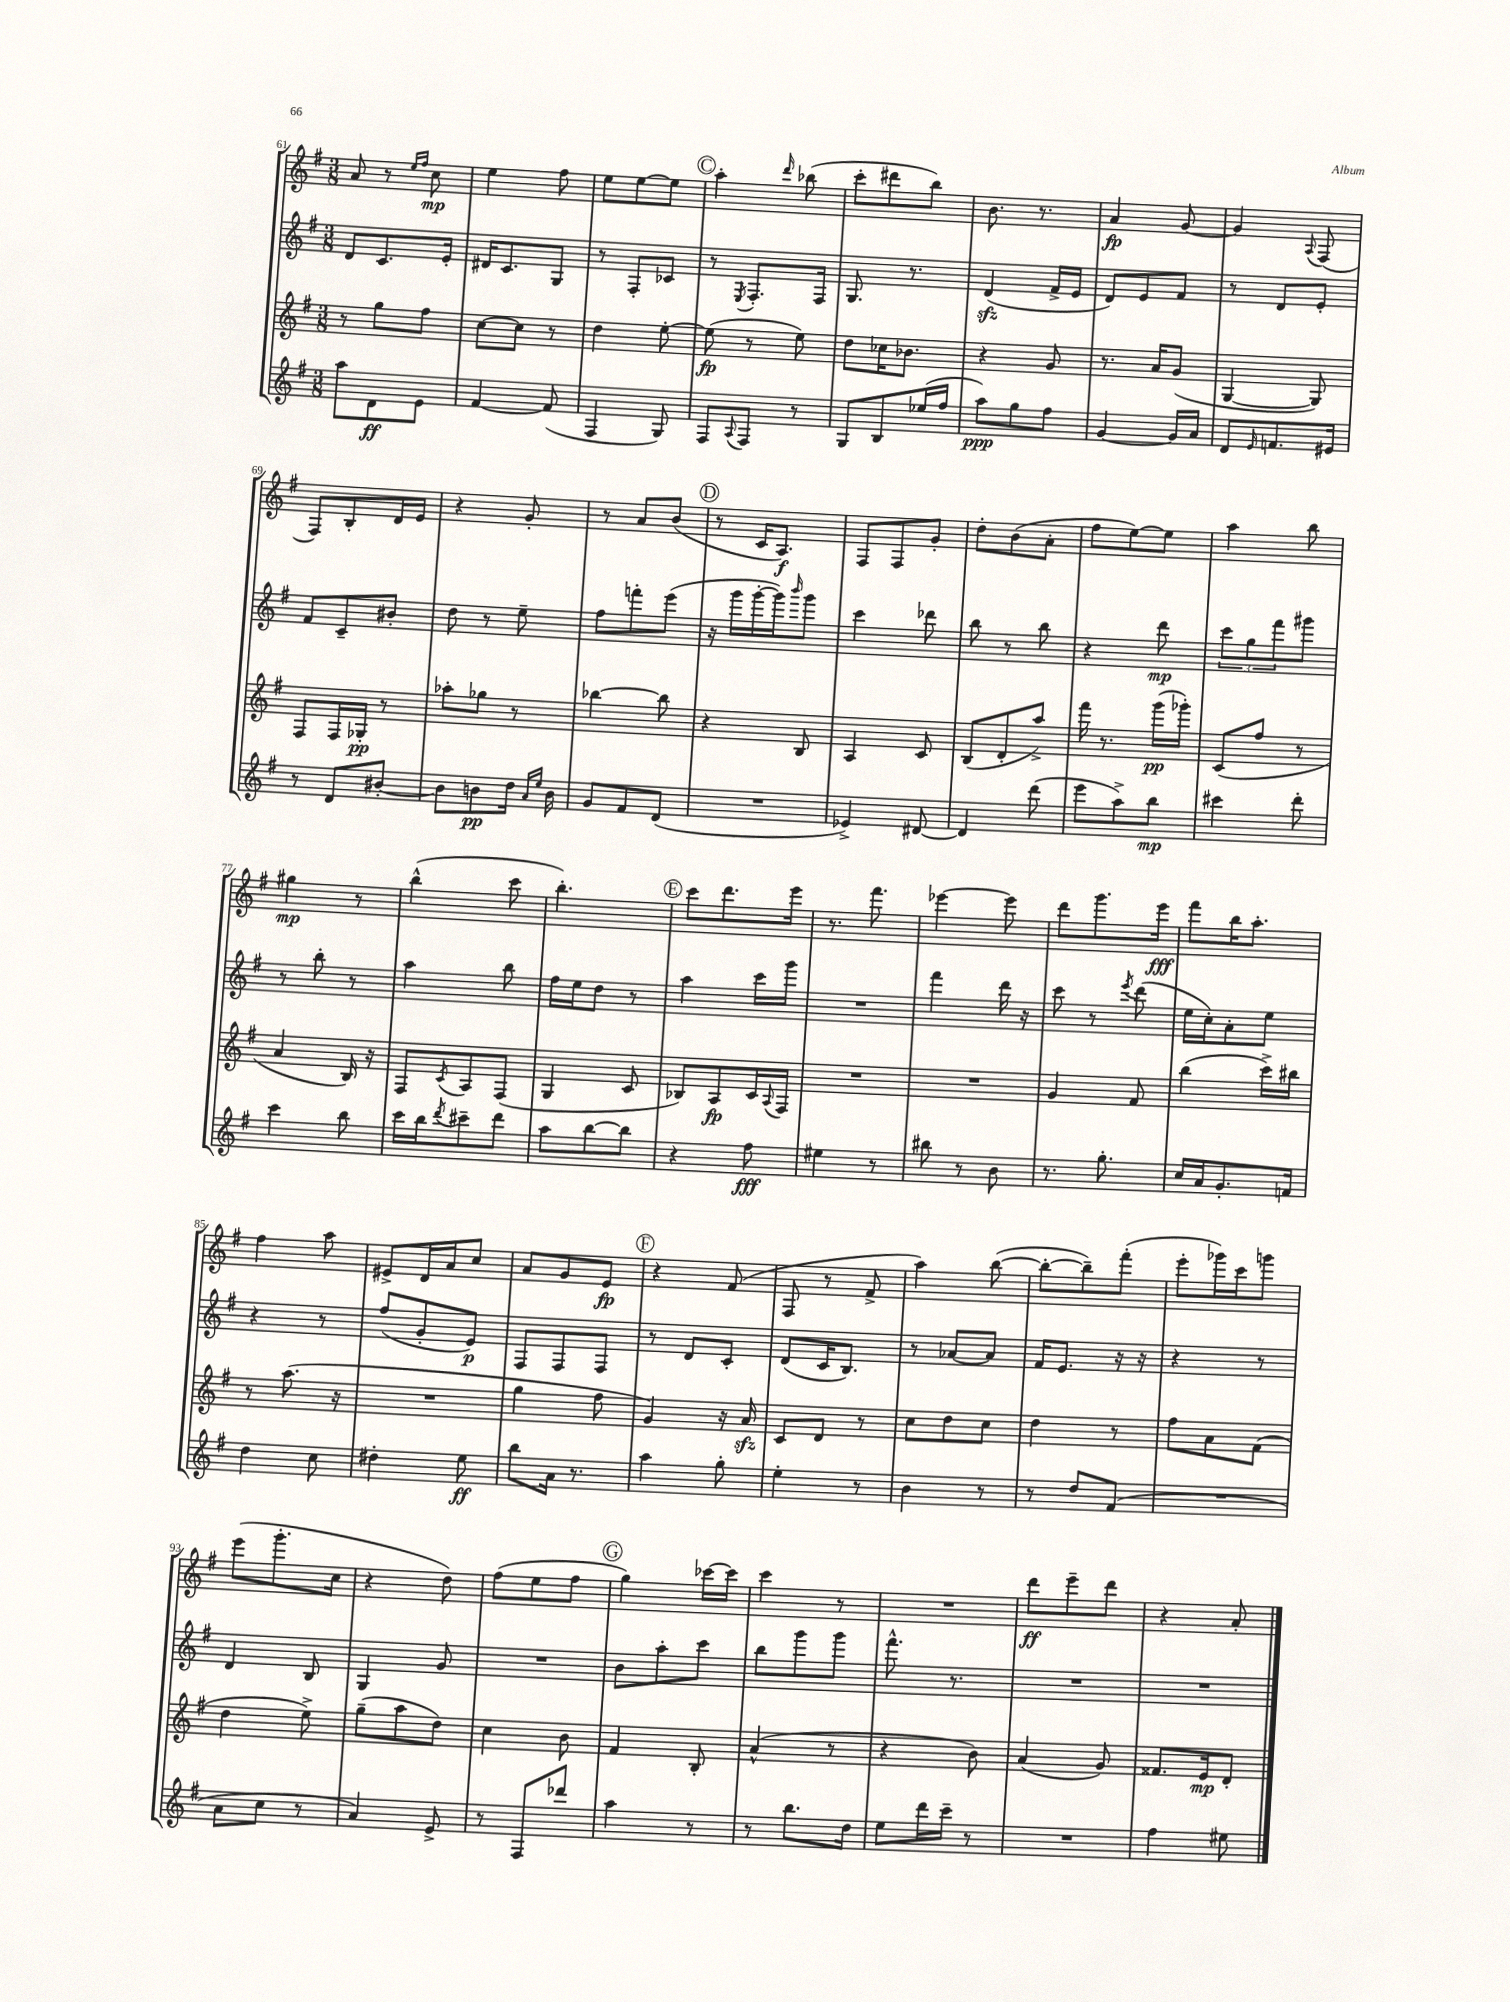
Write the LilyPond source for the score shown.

<<
\new StaffGroup <<
\new Staff = "s0" {
    \clef treble \key g \major \numericTimeSignature \time 3/8
    a'8 r8 \grace { e''16 fis''16 } c''8\mp |
    e''4 fis''8 |
    e''8 e''8~ e''8 |
    \mark \markup { \circle "C" } a''4-. \grace { d'''16 } bes''8( |
    c'''8-. dis'''8 b''8) |
    b'8. r8. |
    a'4\fp g'8~ |
    g'4 \appoggiatura { a8 } fis8( |
    fis8) b8-. d'16 e'16 |
    r4 g'8-. |
    r8 a'8 b'8( |
    \mark \markup { \circle "D" } r8 c'16 a8.\f) |
    fis8 fis8 g'8-. |
    d''8-. b'8( a'8-. |
    fis''8 e''8~) e''8 |
    a''4 b''8 |
    gis''4\mp r8 |
    b''4-^( c'''8 |
    b''4.-.) |
    \mark \markup { \circle "E" } c'''8 d'''8. e'''16 |
    r8. fis'''8. |
    ees'''4~ ees'''8 |
    d'''8 g'''8. e'''16\fff |
    fis'''8 b''16 a''8.-. |
    fis''4 a''8 |
    eis'8-> d'16 a'16 c''8 |
    a'8 g'8 e'8\fp |
    \mark \markup { \circle "F" } r4 fis'8( |
    fis8 r8 fis'8-> |
    a''4) b''8~( |
    b''8~-. b''8--) fis'''8-.( |
    e'''8-. ges'''16) c'''16 g'''8 |
    e'''8( g'''8.-. c''16 |
    r4 d''8) |
    fis''8( e''8 fis''8 |
    \mark \markup { \circle "G" } g''4) ces'''16~ ces'''16 |
    c'''4 r8 |
    R4. |
    d'''8\ff e'''8-- d'''8 |
    r4 a'8-. \bar "|." |
}
\new Staff = "s1" {
    \clef treble \key g \major \numericTimeSignature \time 3/8
    d'8 c'8. e'16-. |
    dis'16 c'8. g8 |
    r8 fis8-. ces'8 |
    \mark \markup { \circle "C" } r8 \acciaccatura { e8 } fis8.-. fis16 |
    g8. r8. |
    d'4\sfz( fis'16-> e'16 |
    d'8) e'8 fis'8 |
    r8 d'8 e'8-. |
    fis'8 c'8-- bis'8-. |
    d''8 r8 e''8-- |
    fis''8 f'''8-. e'''8( |
    \mark \markup { \circle "D" } r16 g'''16 g'''16~-. g'''16) \grace { b'''16 } g'''8 |
    c'''4 des'''8 |
    b''8 r8 b''8 |
    r4 d'''8\mp |
    \tuplet 3/2 { c'''8 g''8 fis'''8 } gis'''8 |
    r8 b''8-. r8 |
    a''4 b''8 |
    fis''16 e''16 d''8 r8 |
    \mark \markup { \circle "E" } a''4 c'''16 g'''16 |
    R4. |
    fis'''4 d'''16 r16 |
    c'''8 r8 \acciaccatura { e'''8 } d'''8( |
    e''16 c''16-.) a'8-. e''8 |
    r4 r8 |
    fis''8( g'8-. e'8\p) |
    fis8 fis8 fis8 |
    \mark \markup { \circle "F" } r8 d'8 c'8-. |
    d'8( c'16 b8.) |
    r8 aes'8~ aes'8 |
    fis'16 e'8. r16 r16 |
    r4 r8 |
    d'4 b8 |
    g4 g'8 |
    R4. |
    \mark \markup { \circle "G" } b'8 a''8-. c'''8 |
    b''8 g'''8 g'''8 |
    fis'''8.-^ r8. |
    R4. |
    R4. \bar "|." |
}
\new Staff = "s2" {
    \clef treble \key g \major \numericTimeSignature \time 3/8
    r8 g''8 fis''8 |
    c''8~ c''8 r8 |
    d''4 e''8~-. |
    \mark \markup { \circle "C" } e''8\fp( r8 e''8) |
    d''8 ces''16 bes'8. |
    r4 g'8 |
    r8. a'16 g'8( |
    g4~ g8) |
    fis8 fis16 ges16-.\pp r8 |
    aes''8-. ges''8 r8 |
    bes''4~ bes''8 |
    \mark \markup { \circle "D" } r4 b8 |
    a4 c'8 |
    b8( d'8-. a''8->) |
    fis'''16 r8. g'''16\pp( ges'''16-.) |
    c'8( fis''8 r8 |
    a'4 b16) r16 |
    fis8 \acciaccatura { c'8 } a8 fis8( |
    g4 c'8 |
    \mark \markup { \circle "E" } bes8) a8\fp c'16 \appoggiatura { a8 } fis16 |
    R4. |
    R4. |
    g'4 fis'8 |
    b''4( c'''16->) bis''16 |
    r8 a''8.( r16 |
    R4. |
    g''4 fis''8 |
    \mark \markup { \circle "F" } g'4) r16 a'16\sfz |
    c'8 d'8 r8 |
    c''8 d''8 c''8 |
    d''4 r8 |
    fis''8 a'8 fis'8( |
    d''4 e''8->) |
    g''8--( a''8 d''8) |
    c''4 b'8 |
    \mark \markup { \circle "G" } fis'4 b8-. |
    a'4-^( r8 |
    r4 b'8) |
    a'4( g'8) |
    fisis'8. e'16\mp d'8-. \bar "|." |
}
\new Staff = "s3" {
    \clef treble \key g \major \numericTimeSignature \time 3/8
    a''8 d'8\ff e'8 |
    fis'4~ fis'8( |
    fis4 g8) |
    \mark \markup { \circle "C" } fis8 \appoggiatura { a8 } fis8 r8 |
    g8 b8 ees''16( fis''16 |
    a''8\ppp) g''8 fis''8 |
    g'4~ g'16 a'16 |
    d'8 \grace { e'16 } f'8. eis'16 |
    r8 d'8 bis'8~-. |
    bis'8 b'8\pp d''16 \grace { a'16 e''16 } b'16 |
    g'8 fis'8 d'8( |
    \mark \markup { \circle "D" } R4. |
    ees'4->) dis'8~ |
    dis'4 d'''8( |
    e'''8 a''8->) b''8\mp |
    cis'''4 d'''8-. |
    c'''4 b''8 |
    c'''16 b''16 \acciaccatura { d'''8 } cis'''8-- d'''8 |
    a''8 b''8~ b''8 |
    \mark \markup { \circle "E" } r4 fis''8\fff |
    eis''4 r8 |
    bis''8 r8 b'8 |
    r8. g''8.-. |
    c''16 a'16 g'8.-. f'16 |
    d''4 c''8 |
    dis''4-. e''8\ff |
    b''8 a'16 r8. |
    \mark \markup { \circle "F" } a''4 g''8-. |
    e''4-. r8 |
    b'4 r8 |
    r8 d''8 fis'8( |
    R4. |
    a'8 c''8 r8 |
    a'4) e'8-> |
    r8 fis8 des'''8 |
    \mark \markup { \circle "G" } a''4 r8 |
    r8 b''8. d''16 |
    e''8 d'''16 c'''16-- r8 |
    R4. |
    fis''4 eis''8 \bar "|." |
}
>>
>>
\layout { \context { \Score currentBarNumber = #61 } }
